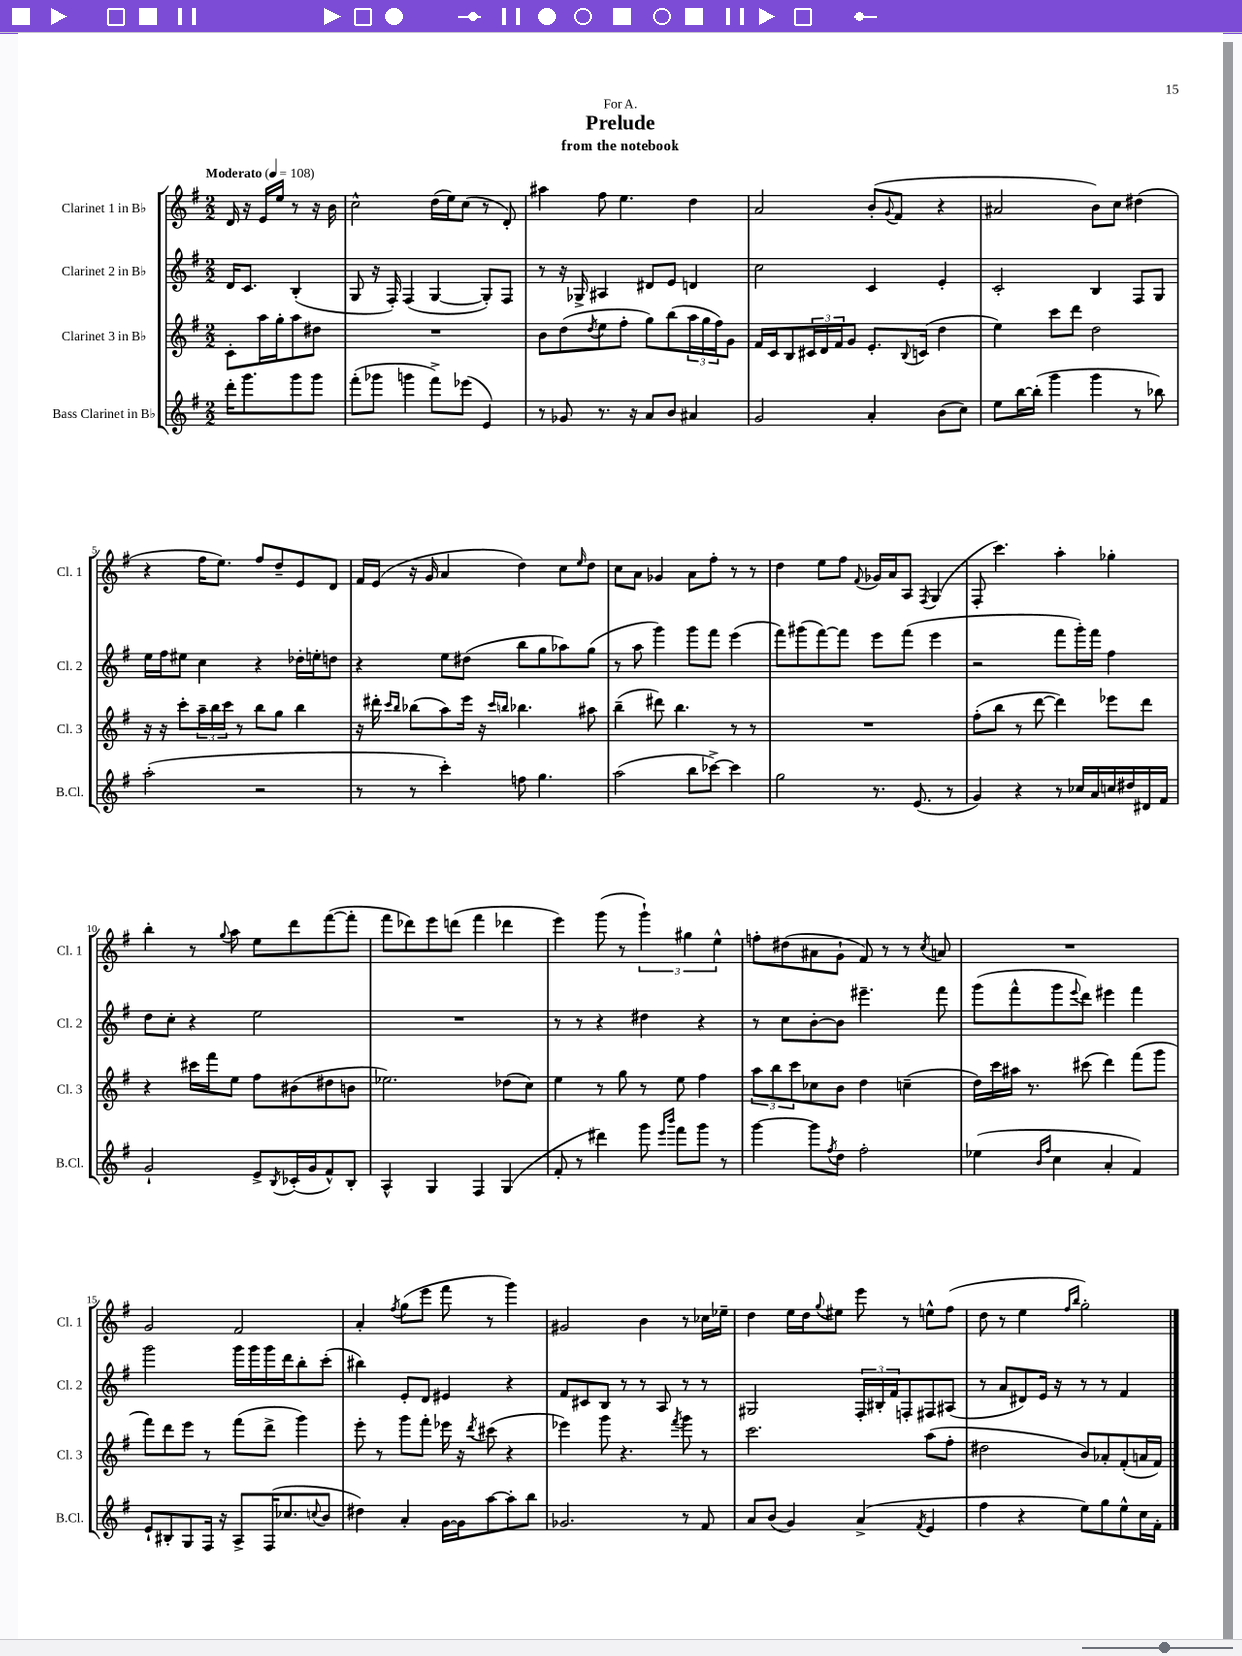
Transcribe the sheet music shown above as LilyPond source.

\header { title = "Prelude" subtitle = "from the notebook" dedication = "For A." }
<<
\new StaffGroup <<
\new Staff = "s0" \with { instrumentName = "Clarinet 1 in Bb" shortInstrumentName = "Cl. 1" } {
    \clef treble \key g \major \numericTimeSignature \time 2/2 \partial 2 \tempo "Moderato" 4 = 108
    d'16 r16 e'16 e''16 r8 r16 b'16 |
    c''2-^ d''16( e''16) c''8( r8 d'8-.) |
    ais''4 fis''8 e''4. d''4 |
    a'2 b'8-.( \appoggiatura { g'8 } fis'8 r4 |
    ais'2 b'8) c''8 dis''4( |
    r4 fis''16 e''8.) fis''8 d''8-- e'8 d'8 |
    fis'16 e'16( r16 g'16 a'4 d''4) c''8 \grace { e''16 } d''8 |
    c''8 a'8 ges'4 a'8 fis''8-. r8 r8 |
    d''4 e''8 fis''8 \appoggiatura { fis'8 } ges'16 a'16 a8 \acciaccatura { fis8 } g4( |
    fis8-. c'''4.) a''4-. ges''4-. |
    b''4-. r8 \appoggiatura { g''8 } a''8 e''8 d'''8 fis'''8~( fis'''8-. |
    fis'''8 des'''8) e'''8 d'''8( fis'''4 des'''4 |
    e'''4) g'''8( r8 \tuplet 3/2 { g'''4-!) gis''4 e''4-^ } |
    f''8-. dis''8( ais'8 g'8-! fis'8) r8 r8 \acciaccatura { c''8 } a'8 |
    R1 |
    g'2 fis'2 |
    a'4-. \acciaccatura { fis''8 } g''8( e'''8 fis'''8 r8 g'''4) |
    gis'2 b'4 r8 ces''16 ees''16-- |
    d''4 e''16 d''16 \appoggiatura { g''8 } eis''8 e'''8 r8 e''8-^ fis''8( |
    d''8 r8 e''4 \grace { fis''16 b''16 } g''2-.) \bar "|." |
}
\new Staff = "s1" \with { instrumentName = "Clarinet 2 in Bb" shortInstrumentName = "Cl. 2" } {
    \clef treble \key g \major \numericTimeSignature \time 2/2 \partial 2
    d'16 c'8. b4-.( |
    g8 r16 fis16-.) fis4( g4~ g8-.) fis8 |
    r8 r16 ges16-> ais4 dis'8 e'8 d'4 |
    c''2 c'4 e'4-. |
    c'2-. b4 fis8 g8 |
    e''16 fis''16 eis''8 c''4 r4 des''16-. e''16-. d''8 |
    r4 e''8 dis''8( b''8 g''8 aes''8) g''8( |
    r8 a''8 g'''4) g'''8 fis'''8 e'''4( |
    fis'''8) gis'''8( fis'''8~) fis'''8 e'''8 fis'''8( e'''4 |
    r2 fis'''8 g'''16-.) fis'''16 fis''4 |
    d''8 c''8-. r4 e''2 |
    R1 |
    r8 r8 r4 dis''4 r4 |
    r8 c''8 b'8~-. b'8 eis'''4.-- fis'''8 |
    g'''8( fis'''8-^ g'''8 \appoggiatura { e'''8 } d'''8) eis'''4 fis'''4 |
    g'''2 g'''16 g'''16 g'''16 d'''16 b''8-. c'''8-.( |
    bis''4) e'8-. d'8 eis'4 r4 |
    fis'8 cis'8 b8 r8 r8 a8 r8 r8 |
    gis2 \tuplet 3/2 { fis16-. bis16-. fis'16 } f8-. fis8 ais8( |
    r8 a'8 dis'8) e'16 r16 r8 r8 fis'4 \bar "|." |
}
\new Staff = "s2" \with { instrumentName = "Clarinet 3 in Bb" shortInstrumentName = "Cl. 3" } {
    \clef treble \key g \major \numericTimeSignature \time 2/2 \partial 2
    c'8-. a''16 g''16-. a''8 dis''8 |
    R1 |
    b'8 d''8( \acciaccatura { d''8 } e''8 fis''8-. g''8) b''8( \tuplet 3/2 { a''16 g''16 fis''16) } g'8 |
    fis'16 c'16 b8 \tuplet 3/2 { cis'16 d'16 fis'16 } g'8 e'8.-. \appoggiatura { b8 } c'16( d''4 |
    e''4) c'''8 d'''8 d''2 |
    r16 r16 c'''8-. \tuplet 3/2 { a''16-- b''16 c'''16 } r8 b''8 g''8 b''4 |
    r16 dis'''16-. \grace { c'''16 b''16 } bes''8( a''8) e'''16 r16 \grace { c'''16 b''16 } bes''4. ais''8 |
    b''4--( dis'''8) b''4. r8 r8 |
    R1 |
    fis''8-.( b''8 r8 d'''8~ d'''4) ees'''8 d'''8 |
    r4 cis'''16 fis'''16 e''8 fis''8 bis'8( dis''8 b'8 |
    ees''2.) des''8( c''8) |
    e''4 r8 g''8 r8 e''8 fis''4 |
    \tuplet 3/2 { a''8 b''8 c'''8 } ces''8 b'8 d''4 c''4--( |
    d''16) c'''16 ais''16 r8. cis'''8( d'''4) fis'''8( g'''8 |
    fis'''8) d'''8 e'''8 r8 fis'''8( d'''8-> g'''4) |
    e'''8-. r8 g'''8 fis'''8-. ees'''16 r16 \acciaccatura { d'''8 } cis'''8( r4 |
    ees'''4) g'''8 r4. \acciaccatura { fis'''8 } g'''8 r8 |
    c'''2. a''8( fis''8-. |
    dis''2 b'8) aes'8-. fis'8-.( a'16 fis'16) \bar "|." |
}
\new Staff = "s3" \with { instrumentName = "Bass Clarinet in Bb" shortInstrumentName = "B.Cl." } {
    \clef treble \key g \major \numericTimeSignature \time 2/2 \partial 2
    d'''16-. g'''8. g'''8 g'''8 |
    fis'''8-.( ges'''8 g'''4 fis'''8->) ees'''8( e'4) |
    r8 ges'8 r8. r16 a'8 b'8 ais'4 |
    g'2 a'4-. b'8( c''8) |
    e''8 b''16~ b''16-.( g'''4 g'''4 r8 bes''8) |
    a''2-.( r2 |
    r8 r8 c'''4-.) f''8 g''4. |
    a''2( b''8 ces'''8~->) ces'''4 |
    g''2 r8. e'8.( r8 |
    g'4) r4 r8 ces''16 a'16 c''16 dis''16 dis'16 fis'16 |
    g'2-! e'8-> \acciaccatura { b8 } ces'16-.( g'16 fis'8-^) b8-. |
    a4-^ g4 fis4 g4( |
    fis'8-. r8 dis'''4) g'''8 \grace { e'''16 b'''16 } fis'''8 g'''8 r8 |
    g'''4~ g'''8 \acciaccatura { fis''8 } d''8 fis''2-. |
    ees''4( \grace { b'16 fis''16 } c''4 a'4-. fis'4) |
    e'8-! bis8-. g8 fis16 r16 a8-> fis16( ces''8. \appoggiatura { c''8 } b'8 |
    dis''4) a'4-. g'16~ g'16 a''8~ a''8-. b''8 |
    ges'2. r8 fis'8 |
    a'8 b'8( g'4) a'4->( \acciaccatura { fis'8 } e'4 |
    fis''4 r4 e''8) g''8 e''8-^ c''16 fis'16-. \bar "|." |
}
>>
>>
